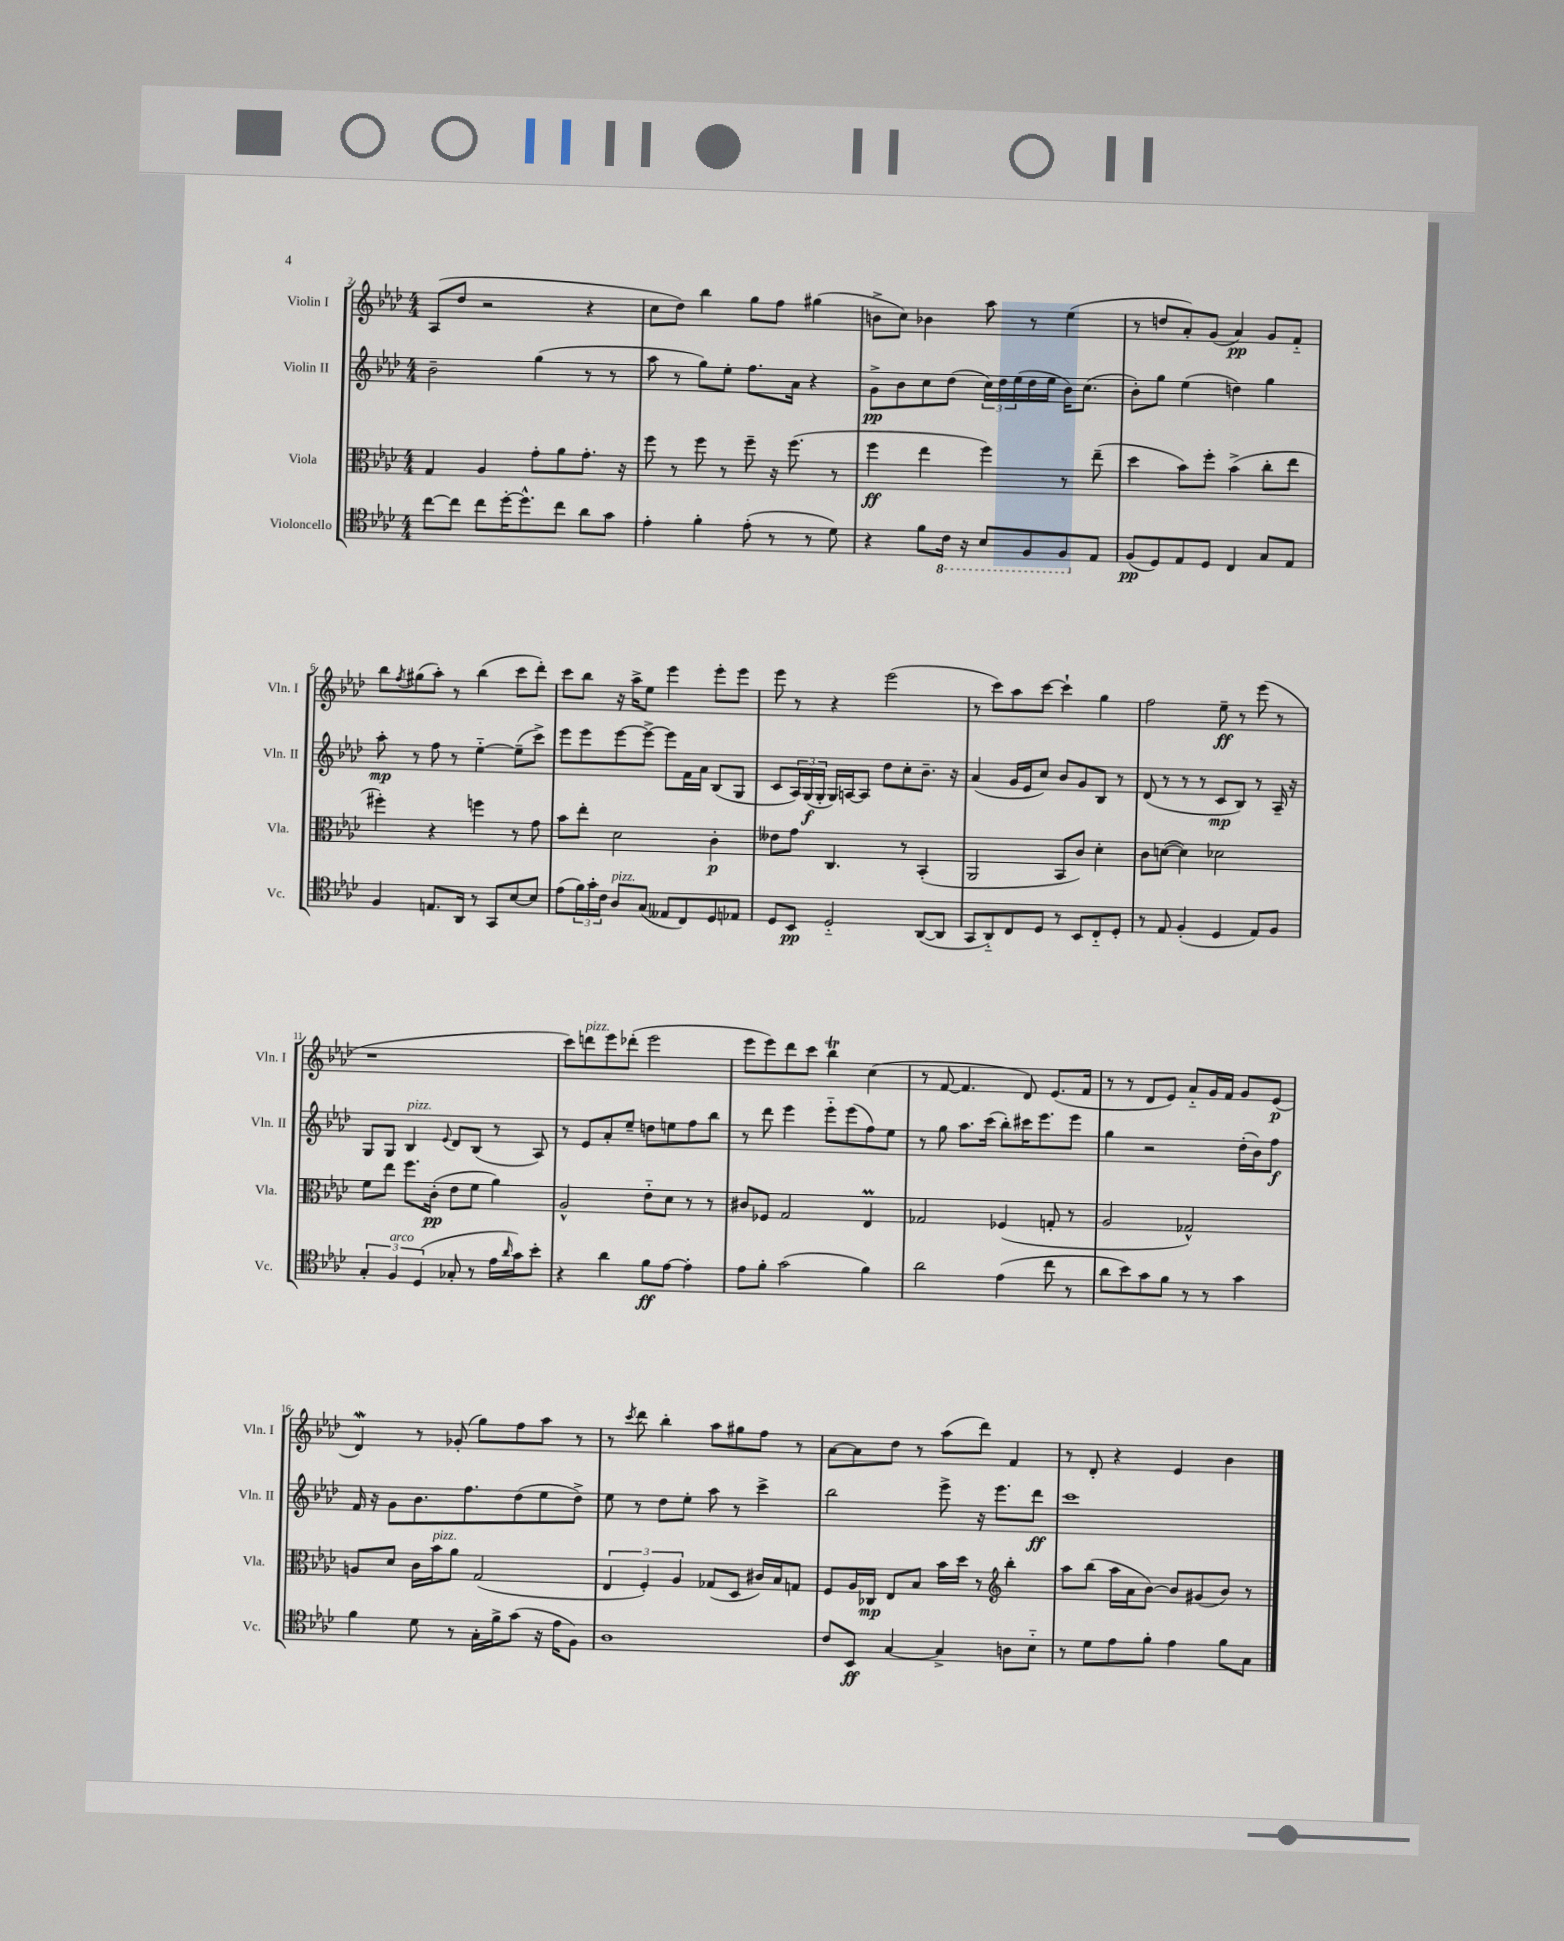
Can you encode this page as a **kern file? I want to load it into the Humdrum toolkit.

**kern	**dynam	**kern	**dynam	**kern	**dynam	**kern	**dynam
*part4	*part4	*part3	*part3	*part2	*part2	*part1	*part1
*staff4	*staff4	*staff3	*staff3	*staff2	*staff2	*staff1	*staff1
*I"Violoncello	*	*I"Viola	*	*I"Violin II	*	*I"Violin I	*
*I'Vc.	*	*I'Vla.	*	*I'Vln. II	*	*I'Vln. I	*
*clefC4	*	*clefC3	*	*clefG2	*	*clefG2	*
*k[b-e-a-d-]	*	*k[b-e-a-d-]	*	*k[b-e-a-d-]	*	*k[b-e-a-d-]	*
*M4/4	*	*M4/4	*	*M4/4	*	*M4/4	*
=2	=2	=2	=2	=2	=2	=2	=2
[8cc\L	.	4G/	.	2b-~\	.	(8A-/L	.
8cc\J]	.	.	.	.	.	8dd-/J	.
8cc\L	.	4A-/	.	.	.	2r	.
[16dd-'\K	.	.	.	.	.	.	.
8.dd-^^\]	.	.	.	.	.	.	.
.	.	8g'\L	.	(4gg\	.	.	.
8cc\J	.	8a-\	.	.	.	.	.
8a-\L	.	8.g'\J	.	8r	.	4r	.
8g\J	.	.	.	8r	.	.	.
.	.	16r	.	.	.	.	.
=3	=3	=3	=3	=3	=3	=3	=3
4e-'\	.	8ff\	.	8aa-\	.	8cc\L	.
.	.	8r	.	8r	.	8dd-\J)	.
4f'\	.	8ff\	.	8gg\L)	.	4bb-\	.
.	.	8r	.	8ee-'\J	.	.	.
(8e-'\	.	8ff~\	.	8.ff\L	.	8gg\L	.
8r	.	16r	.	.	.	8ff\J	.
.	.	(8.ff\	.	16a-\Jk	.	.	.
8r	.	.	.	4r	.	(4gg#X\	.
8d-\)	.	8r	.	.	.	.	.
=4	=4	=4	=4	=4	=4	=4	=4
4r	.	4ff\	ff	8g^\L	pp	8bn^\L	.
.	.	.	.	8b-\	.	8cc\J)	.
8f\L	.	4ee-\	.	8cc\	.	4b-X\	.
*8ba	*	*	*	*	*	*	*
16C\Jk	.	.	.	(8dd-\J	.	.	.
16r	.	.	.	.	.	.	.
8BB-/L	.	4ff\)	.	24cc\LL)	.	8aa-\	.
.	.	.	.	24dd-\	.	.	.
.	.	.	.	(24ee-\	.	.	.
8FF/	.	.	.	16dd-\	.	8r	.
.	.	.	.	16ee-\JJ	.	.	.
8FF/	.	8r	.	16b-\KL)	.	(4ee-\	.
.	.	.	.	(8.cc\J	.	.	.
*X8ba	*	*	*	*	*	*	*
8E-/J	.	(8ee-~\	.	.	.	.	.
=5	=5	=5	=5	=5	=5	=5	=5
(8F/L	pp	4dd-\	.	8b-'\L)	.	8r	.
8D-/)	.	.	.	8gg\J	.	8ddn/L	.
8E-/	.	8b-\L)	.	(4ee-\	.	8a-'/)	.
8D-/J	.	8ff'\J	.	.	.	(8g/J	.
4C/	.	(4b-^\	.	4ddn\)	.	4a-/)	pp
8G/L	.	8cc'\L	.	4gg\	.	8g/L	.
8E-/J	.	8ee-\J	.	.	.	8f/J	.
!!LO:LB:g=z
=6	=6	=6	=6	=6	=6	=6	=6
4F/	.	4ff#X'\)	.	8aa-'\	mp	8bb-\L	.
.	.	.	.	.	.	8qff/	.
.	.	.	.	8r	.	(8gg#X\	.
8.En/L	.	4r	.	8ff\	.	8aa-'\J)	.
.	.	.	.	8r	.	8r	.
16AA-/Jk	.	.	.	.	.	.	.
8r	.	4ffn\	.	[4ee-\	.	(4bb-\	.
8GG/L	.	.	.	.	.	.	.
[8B-/	.	8r	.	(8ee-~\L]	.	8ccc\L	.
8B-/J]	.	8g\	.	8ccc^\J)	.	8ddd-'\J)	.
=7	=7	=7	=7	=7	=7	=7	=7
(8e-\L	.	8b-\L	.	8eee-\L	.	8ccc\L	.
24f\L)	.	8ee-'\J	.	8eee-\	.	8bb-\J	.
24g'\	.	.	.	.	.	.	.
24c\JJ	.	.	.	.	.	.	.
!LO:TX:a:i:t=pizz.	!	!	!	!	!	!	!
8A-/L	.	2d-\	.	[8eee-\	.	16r	.
.	.	.	.	.	.	16aa-^\KL	.
(8G/J	.	.	.	8eee-^\J_	.	8ee-\J	.
8E--X/L	.	.	.	8eee-\L]	.	4eee-\	.
8C/)	.	.	.	16f\L	.	.	.
.	.	.	.	16a-\JJ	.	.	.
8D-/	.	4c'\	p	(8B-/L	.	8eee-'\L	.
8E-X/J	.	.	.	8G/J	.	8eee-\J	.
=8	=8	=8	=8	=8	=8	=8	=8
8D-/L	.	8e--X\L	.	8c/L	.	8eee-\	.
8BB-/J	pp	8g\J	.	24A-/L)	.	8r	.
.	.	.	.	(24G/	f	.	.
.	.	.	.	24G'/JJ	.	.	.
2D-/	.	4.C/	.	16G/LL)	.	4r	.
.	.	.	.	[16An/J	.	.	.
.	.	.	.	8A/J]	.	.	.
.	.	.	.	8dd-\L	.	(2eee-\	.
.	.	8r	.	8cc'\	.	.	.
([8AA-/L	.	(4BB-'/	.	8.b-~\J	.	.	.
8AA-/J]	.	.	.	.	.	.	.
.	.	.	.	16r	.	.	.
=9	=9	=9	=9	=9	=9	=9	=9
8GG/L	.	2AA-/	.	(4a-/	.	8r	.
8AA-/)	.	.	.	.	.	8ccc\L)	.
8C/	.	.	.	16g/LL	.	8aa-\	.
.	.	.	.	16e-/J	.	.	.
8D-/J	.	.	.	8cc/J)	.	[8ccc\J	.
8r	.	8BB-/L	.	8b-/L	.	4ccc`\]	.
8BB-/L	.	8c/J)	.	8g/	.	.	.
8C/	.	4d-'\	.	8B-/J	.	4gg\	.
8D-'/J	.	.	.	8r	.	.	.
=10	=10	=10	=10	=10	=10	=10	=10
8r	.	8c\L	.	(8d-/	.	2ff\	.
8E-/	.	([8dn\J	.	8r	.	.	.
(4F'/	.	4d\])	.	8r	.	.	.
.	.	.	.	8r	.	.	.
4D-/	.	2d-X\	.	8c/L	mp	8ee-~\	ff
.	.	.	.	8B-/J)	.	8r	.
8E-/L)	.	.	.	8r	.	(8eee-\	.
8F/J	.	.	.	16A-~/	.	8r	.
.	.	.	.	16r	.	.	.
!!LO:LB:g=z
=11	=11	=11	=11	=11	=11	=11	=11
6G'/	.	8f\L	.	8G/L	.	1r	.
.	.	8ee-\J	.	8G/J	.	.	.
!LO:TX:a:i:t=arco	!	!	!	!	!	!	!
6F/	.	.	.	.	.	.	.
!	!	!	!	!LO:TX:a:i:t=pizz.	!	!	!
.	.	8.ff\L	.	4B-/	.	.	.
(6D-/	.	.	.	.	.	.	.
.	.	(16c'\Jk	pp	.	.	.	.
.	.	.	.	8qqe-/	.	.	.
8G-X'/	.	8e-\L	.	8d-/L	.	.	.
8r	.	8f\J	.	(8B-/J	.	.	.
16e-\LL	.	4a-\)	.	8r	.	.	.
16qqa-/	.	.	.	.	.	.	.
16g\J)	.	.	.	.	.	.	.
8b-'\J	.	.	.	8A-/)	.	.	.
=12	=12	=12	=12	=12	=12	=12	=12
4r	.	2A-^^/	.	8r	.	8ccc\L)	.
!	!	!	!	!	!	!LO:TX:a:i:t=pizz.	!
.	.	.	.	8e-/L	.	8dddn\	.
4a-\	.	.	.	8a-'/	.	8eee-\	.
.	.	.	.	8ee-~/J	.	(8ddd-X'\J	.
8f\L	ff	8e-\L	.	8ddn\L	.	2eee-\	.
[8e-\J	.	8d-\J	.	8een\	.	.	.
4e-'\]	.	8r	.	8ff\	.	.	.
.	.	8r	.	8bb-\J	.	.	.
=13	=13	=13	=13	=13	=13	=13	=13
8e-\L	.	8c#X/L	.	8r	.	8eee-\L	.
8f'\J	.	8F-X/J	.	8ddd-\	.	8eee-\)	.
(2g\	.	2G/	.	4eee-\	.	8ddd-\	.
.	.	.	.	.	.	8ccc\J	.
.	.	.	.	8eee-\L	.	4bb-T\	.
.	.	.	.	(8eee-\	.	.	.
4f\)	.	4E-M/	.	8ff\)	.	(4cc\	.
.	.	.	.	8ee-\J	.	.	.
=14	=14	=14	=14	=14	=14	=14	=14
2a-\	.	2G-X/	.	8r	.	8r	.
.	.	.	.	8gg\	.	[8f/	.
.	.	.	.	8.aa-\L	.	4.f/]	.
.	.	.	.	(16ccc\Jk	.	.	.
(4e-\	.	(4F-X/	.	8bb-'\L)	.	.	.
.	.	.	.	16ccc#X\K	.	8d-/)	.
.	.	.	.	8.eee-\	.	.	.
8cc\	.	8Gn'/	.	.	.	(8.e-/L	.
8r	.	8r	.	8eee-\J	.	.	.
.	.	.	.	.	.	16f/Jk	.
=15	=15	=15	=15	=15	=15	=15	=15
8a-\L	.	2A-/	.	4gg\	.	8r	.
8b-\)	.	.	.	.	.	8r	.
8g\	.	.	.	2r	.	8d-/L	.
8f\J	.	.	.	.	.	8e-/J)	.
8r	.	2G-X^^/)	.	.	.	8a-/L	.
8r	.	.	.	.	.	16g/L	.
.	.	.	.	.	.	16f/JJ	.
4g\	.	.	.	(16dd-'\LL	.	8g/L	.
.	.	.	.	16b-\J)	.	.	.
.	.	.	.	8ff\J	f	(8e-/J	p
!!LO:LB:g=z
=16	=16	=16	=16	=16	=16	=16	=16
4f\	.	8An/L	.	16f/	.	4d-w/)	.
.	.	.	.	16r	.	.	.
.	.	8d-/J	.	8g\L	.	.	.
8d-\	.	16c\LL	.	8.b-\	.	8r	.
!	!	!LO:TX:a:i:t=pizz.	!	!	!	!	!
.	.	16b-\J	.	.	.	.	.
8r	.	8a-\J	.	.	.	(8g-X'/	.
.	.	.	.	8.ff\	.	.	.
16G'\LL	.	(2G/	.	.	.	8gg\L)	.
16f^\J	.	.	.	.	.	.	.
(8g\J	.	.	.	(8dd-\	.	8ff\	.
16r	.	.	.	8ee-\	.	8aa-\J	.
16e-\KL	.	.	.	.	.	.	.
8F\J)	.	.	.	8dd-^\J)	.	8r	.
=17	=17	=17	=17	=17	=17	=17	=17
1A-	.	6E-/	.	8ee-\	.	8r	.
.	.	.	.	.	.	8qccc/	.
.	.	.	.	8r	.	8ddd-\	.
.	.	6F'/)	.	.	.	.	.
.	.	.	.	8dd-\L	.	4bb-'\	.
.	.	6A-/	.	.	.	.	.
.	.	.	.	8ee-'\J	.	.	.
.	.	(8G-X/L	.	8aa-\	.	8aa-\L	.
.	.	8D-/J	.	8r	.	8gg#X\	.
.	.	16c#X/LL)	.	4ccc^\	.	8ff\J	.
.	.	16B-/J	.	.	.	.	.
.	.	8Gn/J	.	.	.	8r	.
=18	=18	=18	=18	=18	=18	=18	=18
8c/L	.	8F/L	.	2bb-\	.	[8a-\L	.
8BB-/J	ff	16A-/L	.	.	.	8a-\]	.
.	.	16C-X/JJ	mp	.	.	.	.
[4G/	.	8E-/L	.	.	.	8dd-\J	.
.	.	8B-/J	.	.	.	8r	.
4G^/]	.	16b-\LL	.	8eee-^\	.	(8aa-\L	.
.	.	16dd-\JJ	.	.	.	.	.
.	.	8r	.	16r	.	8ddd-\J)	.
.	.	.	.	8.eee-\L	.	.	.
*	*	*clefG2	*	*	*	*	*
8An\L	.	4bb-'\	.	.	.	4f/	.
8B-\J	.	.	.	8ddd-\J	ff	.	.
=19	=19	=19	=19	=19	=19	=19	=19
8r	.	8aa-\L	.	1ccc	.	8r	.
8d-\L	.	(8bb-\J	.	.	.	8d-'/	.
8e-\	.	16aa-\LL	.	.	.	4r	.
.	.	16a-\J	.	.	.	.	.
8f'\J	.	[8b-\J)	.	.	.	.	.
4e-\	.	8b-/L]	.	.	.	4e-/	.
.	.	(8g#X/	.	.	.	.	.
8f\L	.	8b-/J)	.	.	.	4b-\	.
8G\J	.	8r	.	.	.	.	.
==	==	==	==	==	==	==	==
*-	*-	*-	*-	*-	*-	*-	*-
